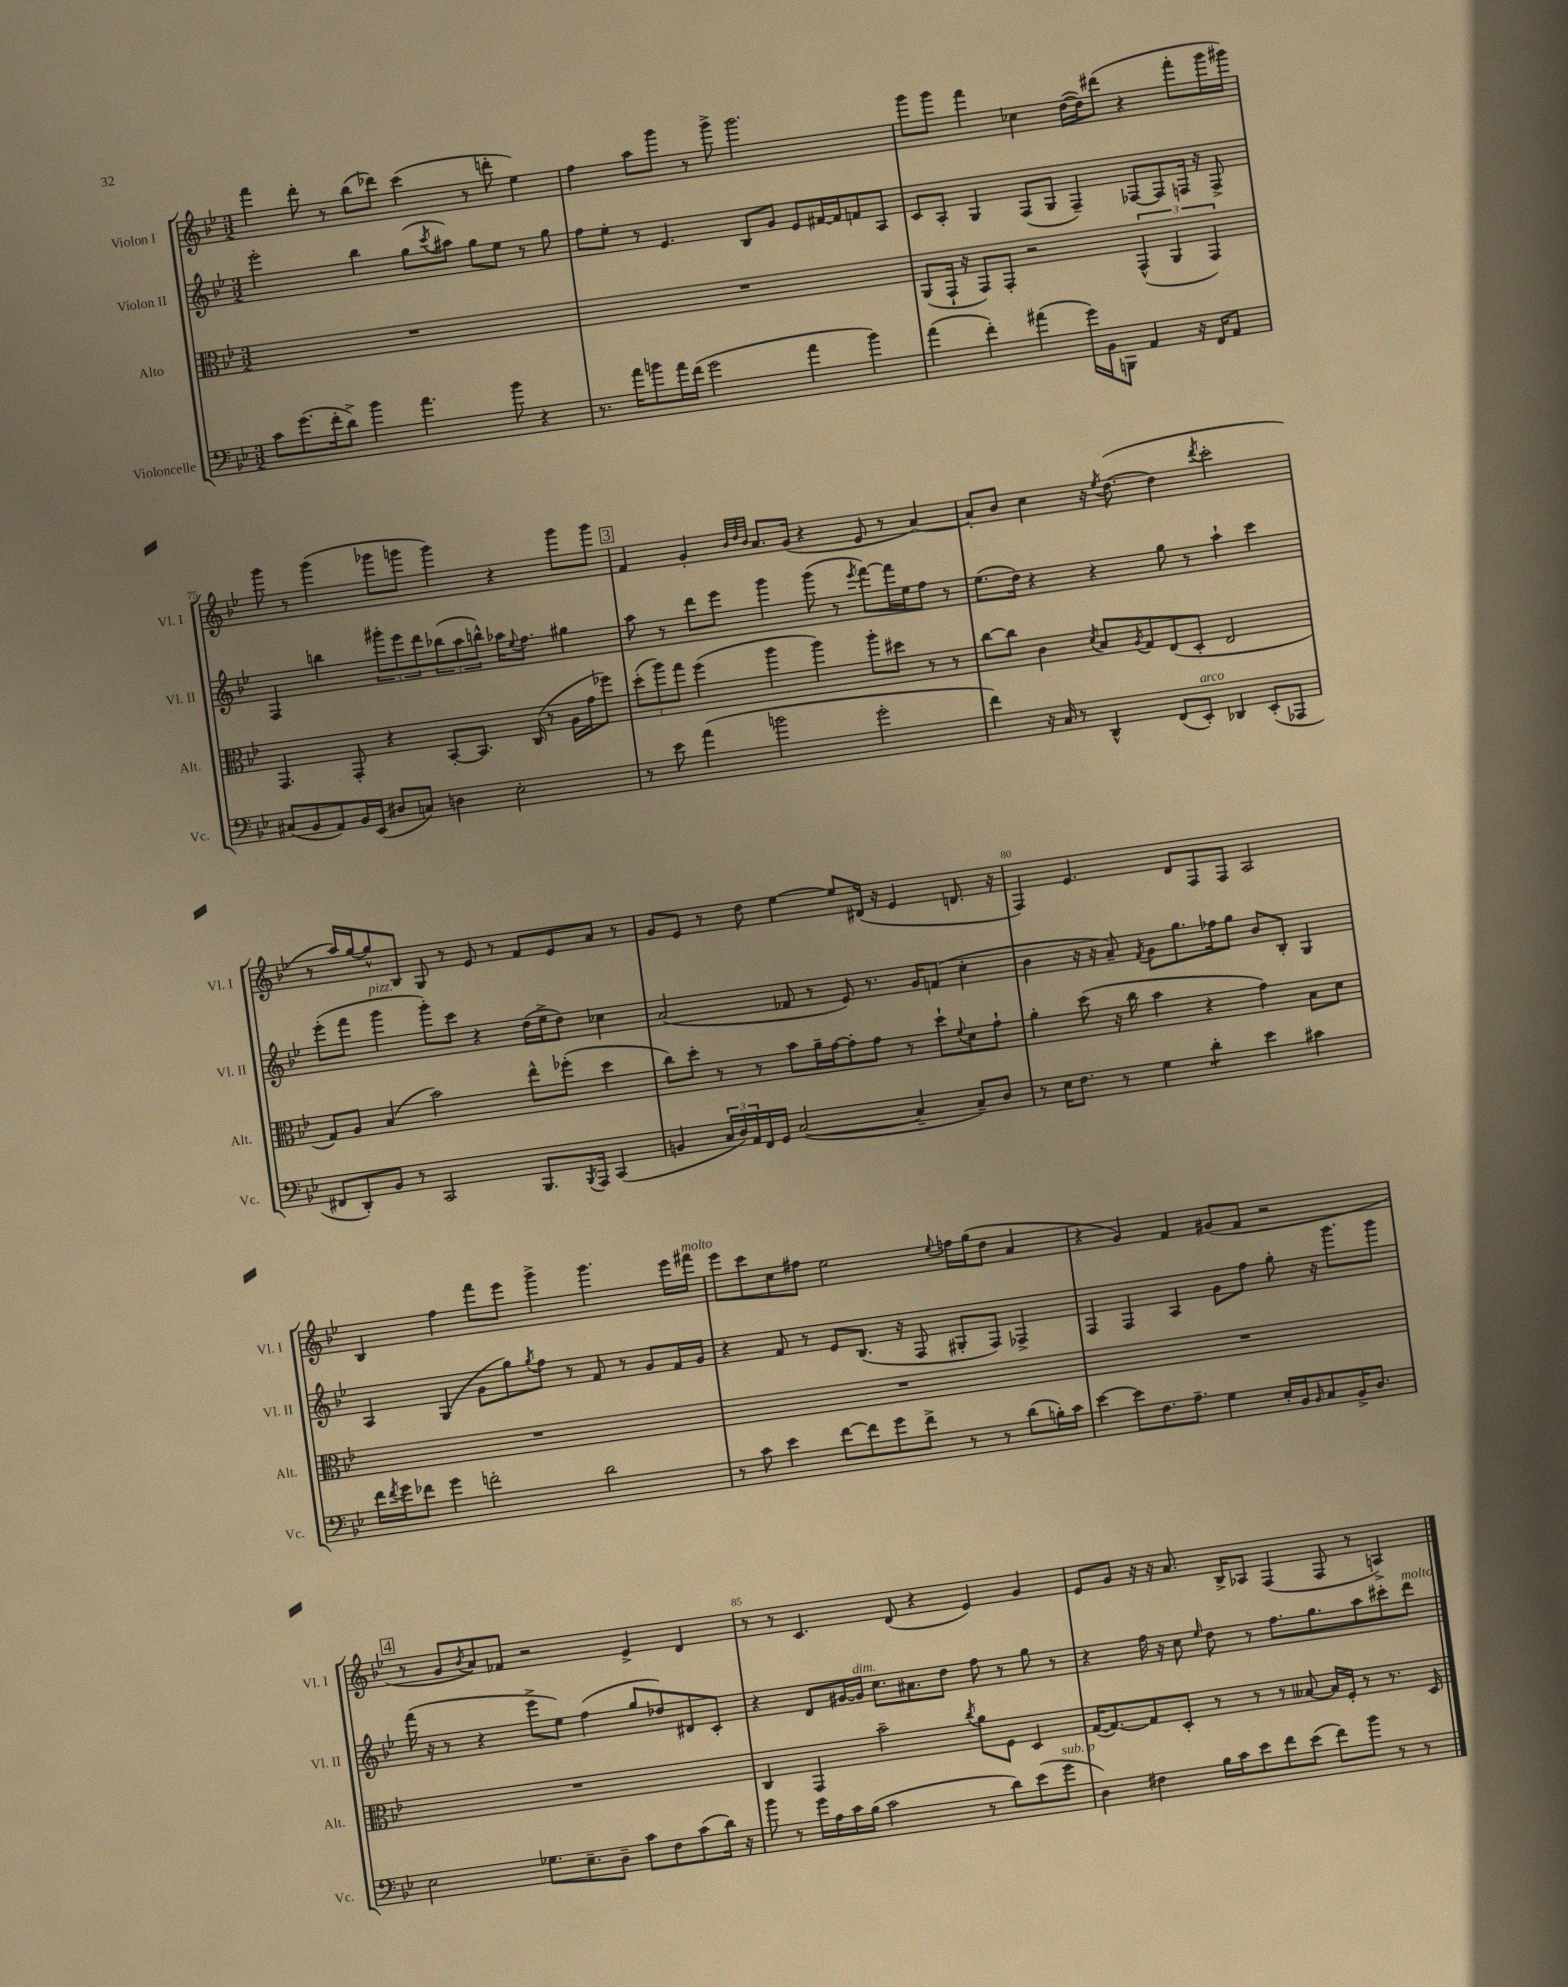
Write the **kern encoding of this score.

**kern	**kern	**kern	**kern
*staff4	*staff3	*staff2	*staff1
*clefF4	*clefC3	*clefG2	*clefG2
*k[b-e-]	*k[b-e-]	*k[b-e-]	*k[b-e-]
*M3/2	*M3/2	*M3/2	*M3/2
8c	1.r	2eee-'	4fff
(8.g	.	.	.
.	.	.	8ddd'
16f'	.	.	.
8d^)	.	.	8r
4b-	.	4bb-	(8bb-
.	.	.	8ddd-)
4.a	.	(8gg	(4ccc
.	.	8qccc	.
.	.	8aa#)	.
.	.	8gg	8r
8b-	.	8ee-	8ddd'
4r	.	8r	4ee-)
.	.	8gg	.
=	=	=	=
8.r	1.r	8ff	4ff
.	.	8ee-'	.
16a	.	.	.
8b	.	8r	8aa
16a	.	4.e-	8ggg
(16f	.	.	.
2g	.	.	8r
.	.	.	8ggg^
.	.	8B-	2.ggg
.	.	8g	.
4a	.	8e-	.
.	.	[16f#	.
.	.	16f#]	.
4b)	.	8f	.
.	.	8A	.
=	=	=	=
(4a	(8AA	8c	8ggg
.	16GG`	8A'	8ggg
.	16r	.	.
4f')	8GG)	4G	4fff
.	8GG'	.	.
(4a#	2r	(8F	4cc-
.	.	8G	.
16g)	.	4F~)	([16dd
16BB-	.	.	16dd])
8BBB	.	.	(8ddd#
4AA	(6GG^^	[8F-	4r
.	.	8F-]	.
.	6AA	.	.
16r	.	16F	8fff'
16FF	.	16r	.
.	6GG)	.	.
8AA	.	8F^	16ggg
.	.	.	16ggg#)
=	=	=	=
(8C#	4.GG	4F	8ggg
8BB-	.	.	8r
8AA)	.	4bb	(4ggg
16BB-	8GG'	.	.
(16EE-	.	.	.
8D#	4r	12ggg#'	8ggg-
.	.	12eee-	.
8C)	.	.	8ggg
.	.	12ddd	.
4D	[8BB-'	(12bb-	4ggg)
.	.	12aa	.
.	8.BB-]	.	.
.	.	12bb^^)	.
2E-'	.	16aa-	4r
.	.	8qqee-	.
.	(16C	8.ff	.
.	8r	.	.
.	16A	4gg#	8ggg
.	16g	.	.
.	8ff-)	.	8ggg
=	=	=	=
8r	(12dd'	8aa	4f
.	12aa)	.	.
8e-	.	8r	.
.	12gg	.	.
(4a	(4ff	8ddd	4g'
.	.	8eee-	.
.	.	.	32qqb-
.	.	.	32qqdd
.	.	.	32qqb-
2b	4aa	4ggg	8.a
.	.	.	(16g
.	4aa)	(8ggg	4r
.	.	8r	.
.	.	8qeee-	.
2g'	8aa'	[8fff)	8e-
.	8dd#	16fff]	8r
.	.	16ee-	.
.	8r	8ff	[4a)
.	8r	8r	.
=	=	=	=
4f)	[8cc	(8.ee-	8a']
.	8cc]	.	8b-
.	.	16dd)	.
16r	4c	4r	4cc
16C	.	.	.
8r	.	.	.
.	8qd	.	.
4DD^^	8B-	4r	16r
.	.	.	8qee-
.	.	.	([8.dd
.	8qA	.	.
.	8G	.	.
(8FF	(8E-	8gg	4dd]
8EE-')	8D'	8r	.
.	.	.	8qddd
4DD-	2E-	4aa`	2ccc'
(8EE-'	.	4ccc	.
8AAA-	.	.	.
=	=	=	=
8FF#	8G)	(8eee-'	8r
8DD')	8A	8fff	16aa)
.	.	.	[16gg
8BB-	(4B-	4ggg	8gg^^]
8r	.	.	8B-
2CC	2b-)	8ggg')	8G
.	.	8ccc	8r
.	.	4r	8e-
.	.	.	8r
8.BBB-	8ee-^^	(16dd	8f
.	.	16ee-^	.
.	(8ff-'	8dd)	8e-
8qBBB-	.	.	.
16AAA	.	.	.
(4CC	4dd	4cc-	8a
.	.	.	8r
=	=	=	=
4BB	8cc)	(2a	8g
.	8dd'	.	8e-
24C	8r	.	8r
24D)	.	.	.
24AA	.	.	.
16FF	8r	.	8dd
16GG	.	.	.
([2C	8b-	8f-	[4ee-
.	16a~	8r	.
.	[16g	.	.
.	8g']	8e-)	8ee-]
.	8g	8.r	(16d#
.	.	.	16r
4C~]	8r	.	4e-
.	.	16g	.
.	8dd`	(8f	.
.	8qqf	.	.
8C~)	8d	4cc'	8.d
8D	8g`	.	.
.	.	.	16r
=	=	=	=
8r	4a'	4b-	4F)
16E-	.	.	.
8.F	.	.	.
.	(8dd	16r	4.e-
.	.	16r	.
8r	16r	8a~)	.
.	16cc	.	.
.	.	8qf	.
4G	4b-	8g	.
.	.	8.gg	8d
4d'	4r	.	8F
.	.	16ff-	.
.	.	8gg	8F
4e-	4g)	8b-	2A
.	.	8B-'	.
4c#	8B-	4G	.
.	8d	.	.
=	=	=	=
16f	1.r	4A	4B-
8qf	.	.	.
16g	.	.	.
8f-	.	.	.
4g	.	(4G	4ff
2f'	.	8g	8fff
.	.	8gg)	8eee-
.	.	8qgg	.
.	.	8ff	4ggg^
.	.	8r	.
2d	.	8f	4.ggg
.	.	8r	.
.	.	8g	.
.	.	16f	16eee-
.	.	16g	16fff#
=	=	=	=
8r	1.r	4r	8eee-
8c	.	.	8ccc
4e-	.	8f	8cc
.	.	8r	8ff#
[8f	.	8e-	2ee-
8f]	.	(8.B-	.
8g	.	.	.
.	.	16r	.
8f^	.	8F	.
.	.	.	8qqee-
8r	.	8G#'	16ff
.	.	.	(16gg
8r	.	8F)	8dd
(8d	.	4F-^	4a
16B')	.	.	.
16c	.	.	.
=	=	=	=
[4e-	1.r	4F	4r
8e-]	.	4F	4g)
8.F	.	.	.
.	.	4A	4f
8.A~	.	.	.
4G	.	8g	(8g#
.	.	8ff	8f
16E-'	.	8gg'	2r
16BB-	.	.	.
16qqBB-	.	.	.
8C	.	16r	.
.	.	8.ggg	.
16BB-^	.	.	.
8.D	.	.	.
.	.	8ggg	.
=	=	=	=
2E-	1.r	(16fff	8r
.	.	16r	.
.	.	8r	8g
.	.	.	8qb-
.	.	4r	8a)
.	.	.	8f-
8.G-	.	8eee-^	2r
.	.	8ee-)	.
8.E-~	.	.	.
.	.	(4ff	.
8D~	.	.	.
8c	.	8gg	4e-^
8F	.	8dd-)	.
(8c	.	8d#	4d
16d)	.	8c'	.
16r	.	.	.
=	=	=	=
8b-	4C	4r	8r
8r	.	.	8r
16g	4GG	8d	4.c
16A	.	.	.
16c	.	[16g#	.
(16B-	.	16g#]	.
2c	2b-~	8.cc	.
.	.	.	(8d
.	.	8.a#	.
.	.	.	4r
.	.	8dd	.
.	8qcc	.	.
8r	8a	8ff	4e-)
8d)	8F	8r	.
(8e-	4D	8gg	4g
8g	.	8r	.
=	=	=	=
4D)	([16G	4r	8e-
.	8.G_)	.	.
.	.	.	8g
4F#	8G]	16ff	16r
.	.	16r	16r
.	8D'	8cc	8.a
.	.	16qqee-	.
16B-	8r	8dd	.
16c	.	.	16B-^
8e-	8r	8r	8A-
8f	8r	8.ff	(4F
(8e-	[8B--	.	.
.	.	8.gg	.
8f)	16B--]	.	8F
.	16F'	.	.
8b-	8r	8aa	8r
8r	8.r	8ccc#'	4A^)
8r	.	8ddd	.
.	16D	.	.
==	==	==	==
*-	*-	*-	*-
